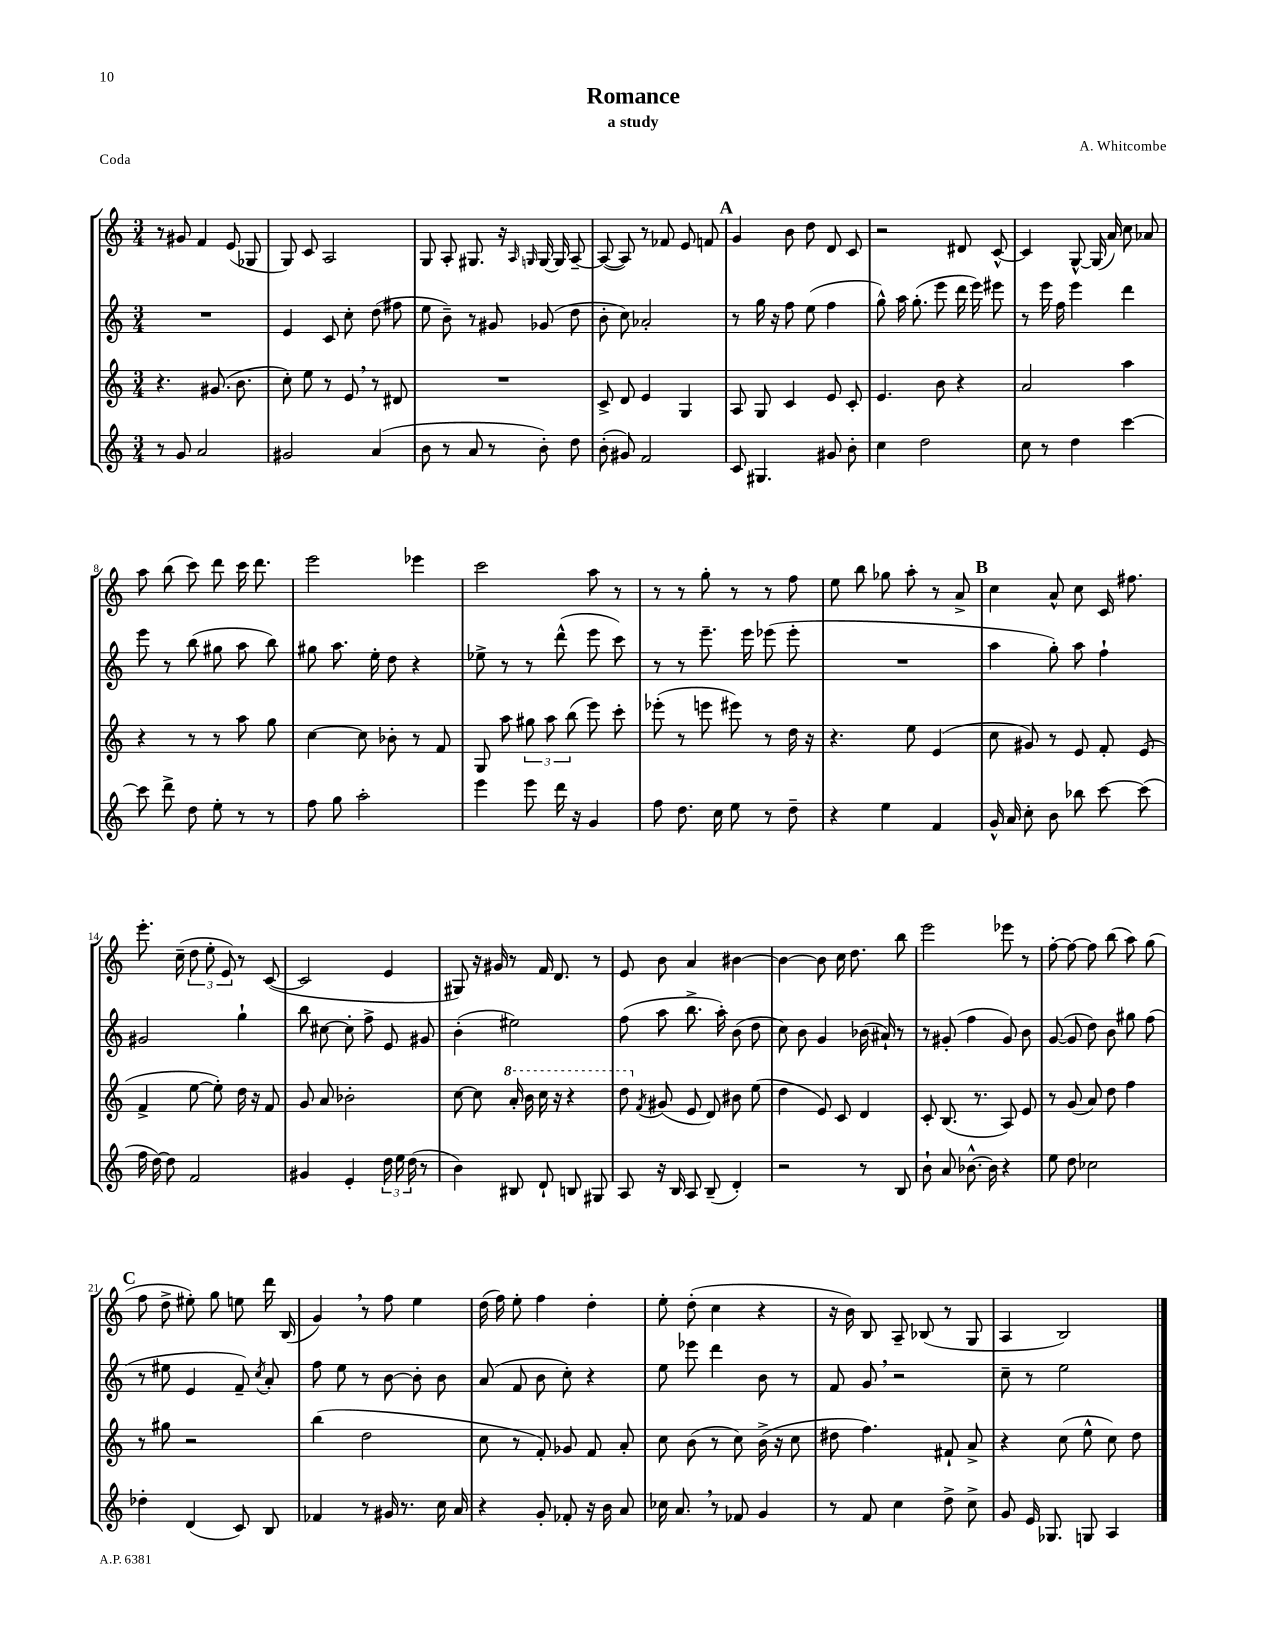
\header { title = "Romance" composer = "A. Whitcombe" subtitle = "a study" piece = "Coda" }
<<
\new StaffGroup <<
\new Staff = "s0" {
    \clef treble \key c \major \numericTimeSignature \time 3/4
    \autoBeamOff r8 gis'8 f'4 e'8( ges8 |
    g8) c'8 a2 |
    g8 a8-. gis8. r16 \grace { a16 g16 } g16~ g16 a8~-- |
    a8~( a8) r8 fes'8 e'8 f'8 |
    \mark \markup { \bold "A" } g'4 b'8 d''8 d'8 c'8 |
    r2 dis'8 c'8~-^ |
    c'4 g8~-^ g16( a'16) c''8 aes'8 |
    a''8 b''8( c'''8) d'''8 c'''16 d'''8. |
    e'''2 ees'''4 |
    c'''2 a''8 r8 |
    r8 r8 g''8-. r8 r8 f''8 |
    e''8 b''8 ges''8 a''8-. r8 a'8-> |
    \mark \markup { \bold "B" } c''4 a'8-^ c''8 c'16 fis''8. |
    e'''8.-. c''16--( \tuplet 3/2 { d''8 e''8-. e'8) } r8 c'8~( |
    c'2 e'4 |
    gis8) r16 gis'16 r8 f'16 d'8. r8 |
    e'8 b'8 a'4 bis'4~ |
    bis'4~ bis'8 c''16 d''8. b''8 |
    e'''2 ees'''8 r8 |
    f''8~-. f''8~ f''8 b''8( a''8) g''8( |
    \mark \markup { \bold "C" } f''8 d''8-> eis''8-.) g''8 e''8 d'''16 b16( |
    g'4) \breathe r8 f''8 e''4 |
    d''16( f''16) e''8-. f''4 d''4-. |
    e''8-. d''8-.( c''4 r4 |
    r16 b'16) b8 a8-- bes8( r8 g8 |
    a4 b2) \bar "|." |
}
\new Staff = "s1" {
    \clef treble \key c \major \numericTimeSignature \time 3/4
    \autoBeamOff R2. |
    e'4 c'8 c''8-. d''8( fis''8 |
    e''8 b'8--) r8 gis'8 ges'8( d''8 |
    b'8-. c''8) aes'2-. |
    \mark \markup { \bold "A" } r8 g''16 r16 f''8 e''8( f''4 |
    g''8-^) a''16 g''8.-.( e'''8 d'''16 e'''16) eis'''8 |
    r8 e'''16 f''16 e'''4 d'''4 |
    e'''8 r8 b''8( gis''8 a''8 b''8) |
    gis''8 a''8. e''16-. d''8 r4 |
    ees''8-> r8 r8 d'''8-^( e'''8 c'''8) |
    r8 r8 e'''8.-- e'''16 ees'''8( ees'''8-. |
    R2. |
    \mark \markup { \bold "B" } a''4 g''8-.) a''8 f''4-! |
    gis'2 g''4-! |
    b''8 cis''8~ cis''8-. f''8-> e'8 gis'8 |
    b'4-.( eis''2) |
    f''8( a''8 b''8.-> a''16-.) b'8( d''8 |
    c''8) b'8 g'4 bes'16( ais'16-!) r8 |
    r8 gis'8-.( f''4 gis'8) b'8 |
    g'8~( g'8 d''8) b'8 gis''8 f''8( |
    \mark \markup { \bold "C" } r8 eis''8 e'4 f'8--) \acciaccatura { c''8 } a'8-. |
    f''8 e''8 r8 b'8~ b'8-. b'8 |
    a'8( f'8 b'8 c''8-.) r4 |
    e''8 ees'''8 d'''4 b'8 r8 |
    f'8 g'8 \breathe r2 |
    c''8-- r8 e''2 \bar "|." |
}
\new Staff = "s2" {
    \clef treble \key c \major \numericTimeSignature \time 3/4
    \autoBeamOff r4. gis'8.( b'8. |
    c''8-.) e''8 r8 e'8 \breathe r8 dis'8 |
    R2. |
    c'8-> d'8 e'4 g4 |
    \mark \markup { \bold "A" } a8 g8 c'4 e'8 c'8-. |
    e'4. b'8 r4 |
    a'2 a''4 |
    r4 r8 r8 a''8 g''8 |
    c''4~ c''8 bes'8-. r8 f'8 |
    g8 a''8 \tuplet 3/2 { gis''8 a''8 b''8( } e'''8) c'''8-. |
    ees'''8-.( r8 e'''8 eis'''8) r8 d''16 r16 |
    r4. e''8 e'4( |
    \mark \markup { \bold "B" } c''8 gis'8) r8 e'8 f'8-. e'8( |
    f'4-> e''8~ e''8-.) d''16 r16 f'8 |
    g'8 a'8 bes'2-. |
    c''8~ c''8 \ottava #1 a''16-. b''16 c'''16 r16 r4 |
    d'''8 \ottava #0 \acciaccatura { f'8 } gis'8( e'8 d'8) bis'8 e''8( |
    d''4 e'8) c'8 d'4 |
    c'8-. b8.( r8. a8) e'8 |
    r8 g'8( a'8) d''8 f''4 |
    \mark \markup { \bold "C" } r8 gis''8 r2 |
    b''4( d''2 |
    c''8 r8 f'8-.) ges'8 f'8 a'8-. |
    c''8 b'8( r8 c''8) b'16->( r16 c''8 |
    dis''8 f''4.) fis'8-! a'8-> |
    r4 c''8( e''8-^ c''8) d''8 \bar "|." |
}
\new Staff = "s3" {
    \clef treble \key c \major \numericTimeSignature \time 3/4
    \autoBeamOff r8 g'8 a'2 |
    gis'2 a'4( |
    b'8 r8 a'8 r8 b'8-.) d''8 |
    b'8-.( gis'8) f'2 |
    \mark \markup { \bold "A" } c'8 gis4. gis'8 b'8-. |
    c''4 d''2 |
    c''8 r8 d''4 c'''4~ |
    c'''8 d'''8-> d''8 e''8-. r8 r8 |
    f''8 g''8 a''2-. |
    e'''4 e'''8 d'''16 r16 g'4 |
    f''8 d''8. c''16 e''8 r8 d''8-- |
    r4 e''4 f'4 |
    \mark \markup { \bold "B" } g'16-^ a'16 c''8-. b'8 bes''8 c'''8~ c'''8( |
    f''16 d''16~) d''8 f'2 |
    gis'4 e'4-. \tuplet 3/2 { d''16 e''16 d''16( } r8 |
    b'4) bis8 d'8-! b8 gis8 |
    a8 r16 b16 a8 b8--( d'4-.) |
    r2 r8 b8 |
    b'8-! a'8 bes'8.~-^ bes'16 r4 |
    e''8 d''8 ces''2 |
    \mark \markup { \bold "C" } des''4-. d'4( c'8) b8 |
    fes'4 r8 gis'16 r8. c''16 a'16 |
    r4 g'8-. fes'8-. r16 b'16 a'8 |
    ces''16 a'8. \breathe r8 fes'8 g'4 |
    r8 f'8 c''4 d''8-> c''8-> |
    g'8 e'16 ges8. g8 a4 \bar "|." |
}
>>
>>
